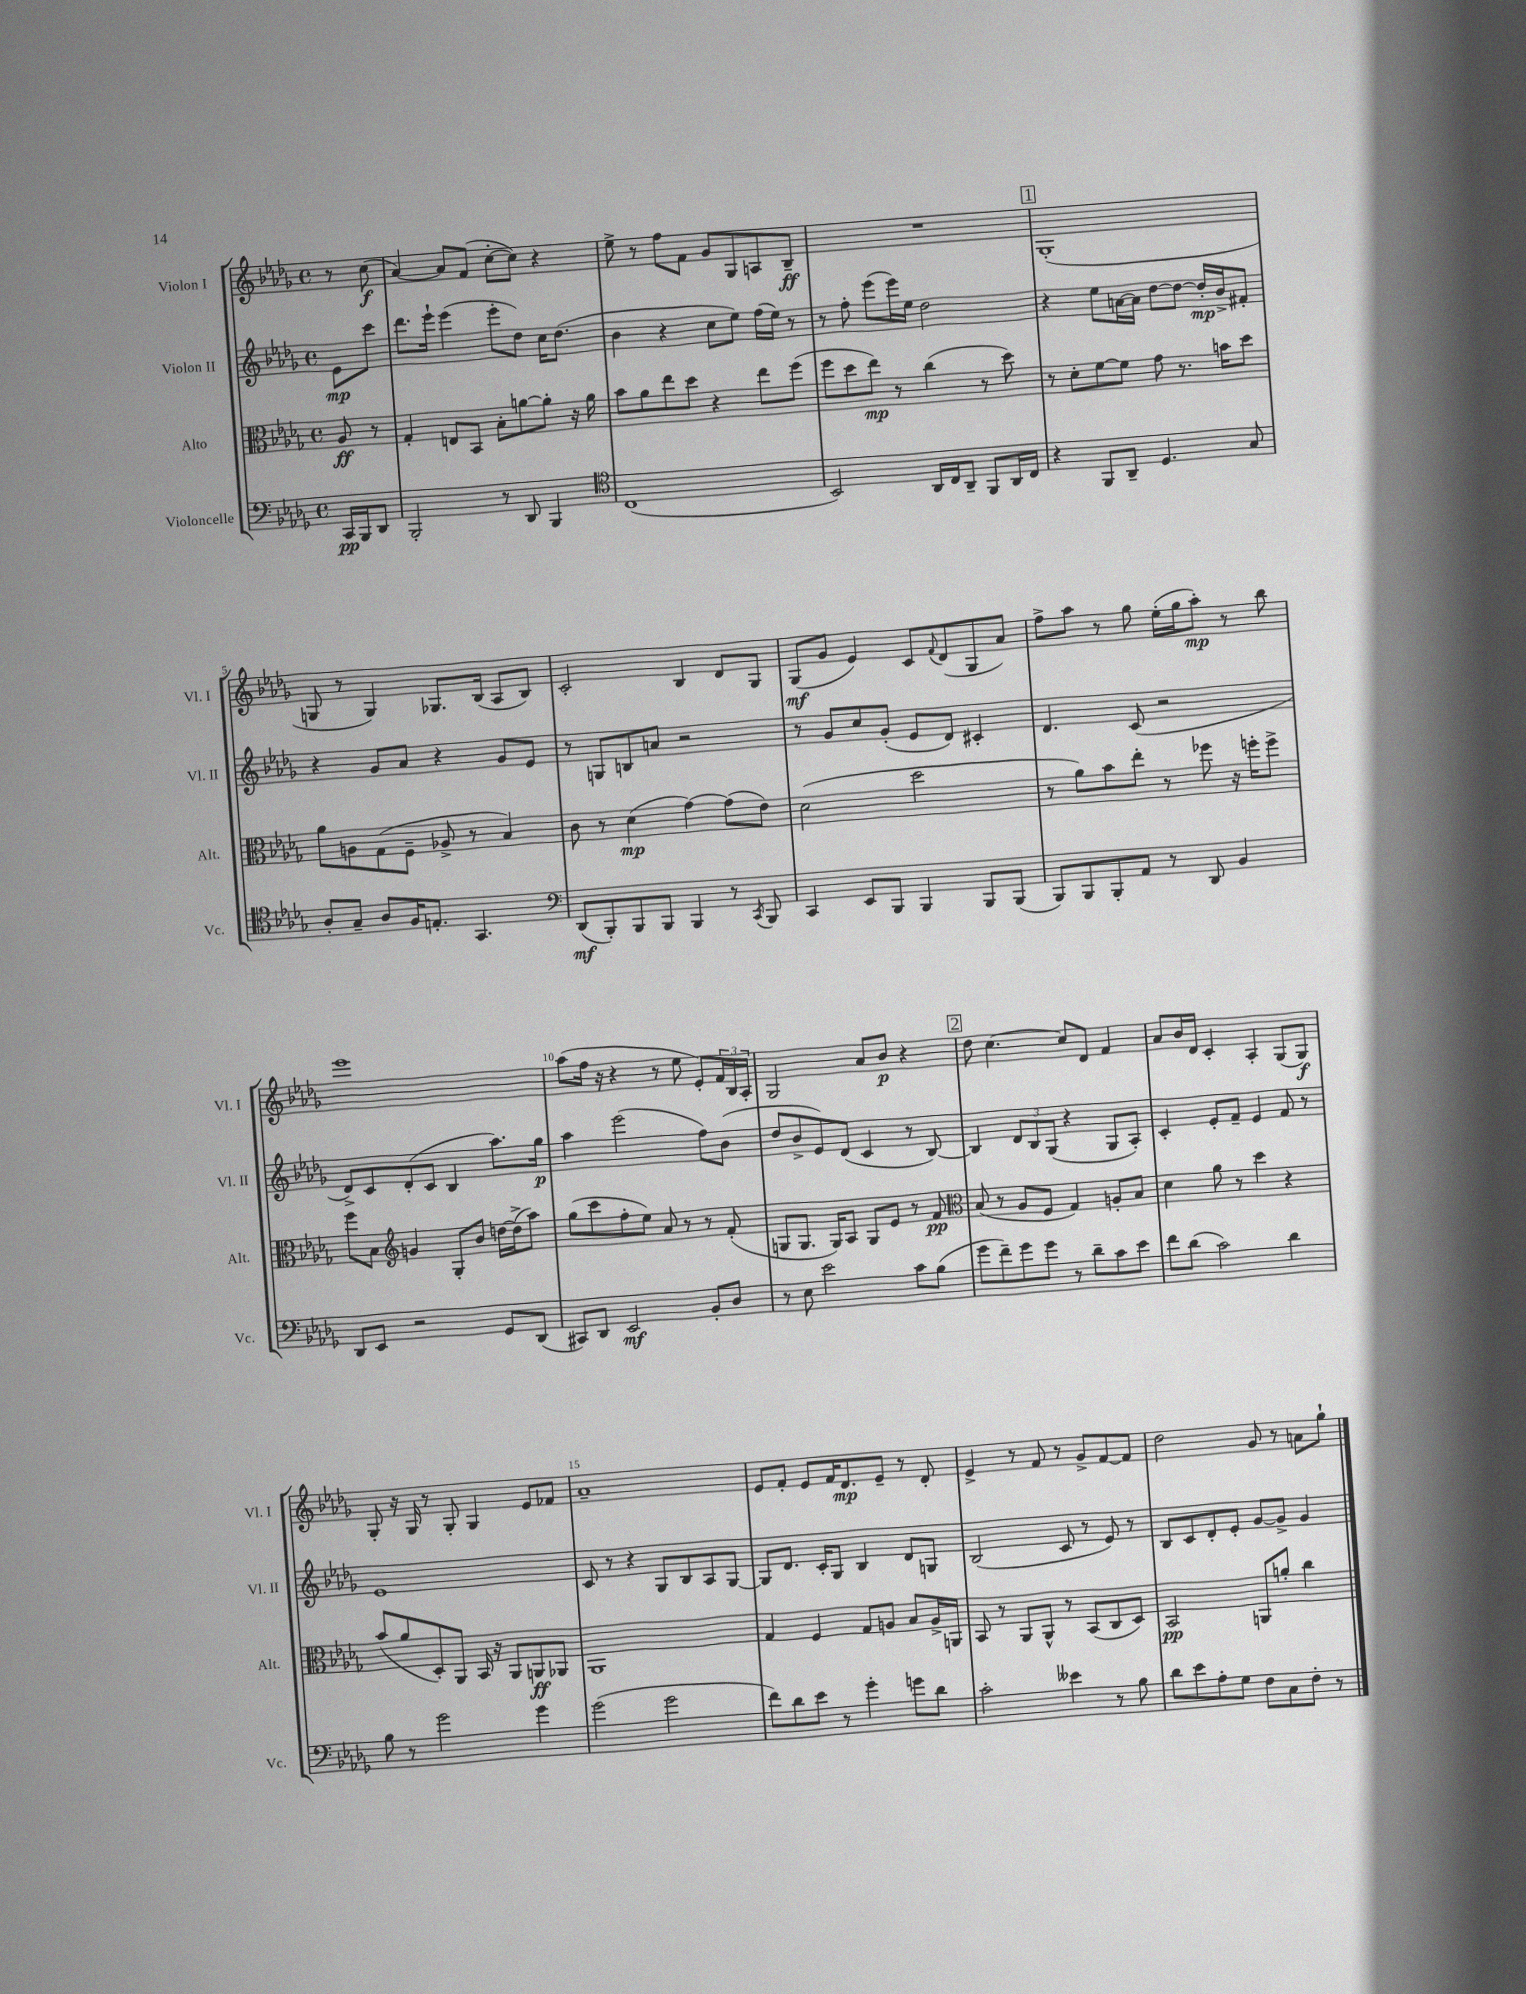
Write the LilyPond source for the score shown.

<<
\new StaffGroup <<
\new Staff = "s0" \with { instrumentName = "Violon I" shortInstrumentName = "Vl. I" } {
    \clef treble \key des \major \defaultTimeSignature \time 4/4 \partial 4
    r8 c''8\f( |
    aes'4~) aes'8 f'8( c''8~-. c''8) r4 |
    ees''8-> r8 f''8 f'8 ges'8 ges8 a8 bes8--\ff |
    R1 |
    \mark \markup { \box "1" } ges1-.( |
    g8 r8 g4) ges8. bes16( aes8 bes8) |
    c'2-. bes4 des'8 ges8 |
    ges8\mf( ges'8 ees'4) c'8 \appoggiatura { f'8 } des'8( ges8 aes'8) |
    f''8-> aes''8 r8 ges''8 ees''16-.( ges''16 aes''8-.\mp) r8 bes''8 |
    ees'''1 |
    aes''8( f''16 r16 r4 r8 ees''8 ees'8-.) \tuplet 3/2 { f'16 bes16 aes16-. } |
    ges2 aes'8 bes'8\p r4 |
    \mark \markup { \box "2" } des''8 c''4.~ c''8 des'8 f'4 |
    aes'8 bes'16 des'16 c'4-. aes4-. ges8( ges8\f) |
    ges8-. r16 ges16 r8 ges8-. ges4 ees'8 fes'8 |
    aes'1-- |
    ees'8 f'8-. ees'8 f'16 des'8.\mp ees'8-- r8 des'8-. |
    ees'4-> r8 f'8 r8 ges'8-> f'8~ f'8 |
    des''2 ges'8 r8 a'8 ges''8-! \bar "|." |
}
\new Staff = "s1" \with { instrumentName = "Violon II" shortInstrumentName = "Vl. II" } {
    \clef treble \key des \major \defaultTimeSignature \time 4/4 \partial 4
    ees'8\mp c'''8 |
    des'''8. ees'''16-! ees'''4( ees'''8-. des''8) c''16 des''8.( |
    bes'4 r4 c''8 ees''8) f''16( ees''16) r8 |
    r8 f''8-. ees'''8( ees'''16) ees''16 des''2 |
    \mark \markup { \box "1" } r4 ees''8 a'16~ a'16 des''8~ des''8~ des''16-.\mp bes'16-> fis'8-. |
    r4 ges'8 aes'8 r4 ges'8 ees'8 |
    r8 g8 b8 a'8 r2 |
    r8 ges'8 c''8 ges'8-.( ees'8 des'8) cis'4-. |
    des'4. c'8( r2 |
    des'8->) c'8 des'8-.( c'8 bes4 aes''8.) ges''16\p |
    aes''4 ees'''2( f''8) bes'8( |
    des''8 bes'8-> ees'8) des'8( c'4 r8 bes8~) |
    \mark \markup { \box "2" } bes4 \tuplet 3/2 { des'8 bes8 ges8( } r4 ges8 aes8-.) |
    c'4-. ees'8-. f'8-- ees'4 f'8 r8 |
    ees'1 |
    c'8 r8 r4 ges8 bes8 aes8 ges8~ |
    ges8 des'8. c'16-. ges8 bes4 des'8 g8 |
    bes2( c'8 r8 ees'8) r8 |
    bes8 c'8 des'8-. ees'8-. ges'8~ ges'8-> ges'4 \bar "|." |
}
\new Staff = "s2" \with { instrumentName = "Alto" shortInstrumentName = "Alt." } {
    \clef alto \key des \major \defaultTimeSignature \time 4/4 \partial 4
    aes8\ff r8 |
    ges4-. e8 bes,8 bes8-. a'8~ a'8-. r16 a'16 |
    bes'8 aes'8 ees''8 des''8 r4 ees''8 f''8( |
    f''8 des''8 ees''8\mp) r8 c''4( r8 des''8) |
    \mark \markup { \box "1" } r8 des'8-. f'8~ f'8 ges'8 r8. b'16 des''8 |
    aes'8 a8 ges8( f8-- aes8-> r8 bes4) |
    c'8 r8 des'4\mp( ges'4~) ges'8( ees'8) |
    des'2( des''2 |
    r8 aes'8) bes'8 ees''8-. r8 fes''8 r16 f''16-. f''8-> |
    f''8 bes8 \clef treble g'4 ges8-. bes'8 d''16~ d''16->( aes''8) |
    ges''8( c'''8 f''8-. ees''8) aes'8 r8 r8 f'8-.( |
    g8 g8. g16) aes8 g8 ees'8 r8 f'8\pp |
    \mark \markup { \box "2" } \clef alto bes8( r8 aes8 f8 ges4) a8-. bes8 |
    des'4 aes'8 r8 des''4 r4 |
    bes'8( aes'8 des8-.) aes,8 bes,16 r16 aes,8 a,8\ff aes,8 |
    aes,1 |
    ges4 f4 ges8 a8 bes8 a16-> a,16 |
    bes,8 r8 aes,8 aes,8-^ r8 bes,8( c8 des8) |
    bes,2\pp a,8 a'8-. c''4 \bar "|." |
}
\new Staff = "s3" \with { instrumentName = "Violoncelle" shortInstrumentName = "Vc." } {
    \clef bass \key des \major \defaultTimeSignature \time 4/4 \partial 4
    c,16\pp bes,,16 des,8 |
    bes,,2-. r8 des,8 bes,,4 |
    \clef tenor c1( |
    bes,2) aes,16 c16 aes,8-- f,8 aes,16 c16 |
    \mark \markup { \box "1" } r4 f,8 aes,8-- des4. ges8 |
    aes8-. ges8-- aes8 f16 e8.-. ges,4. |
    \clef bass des,8\mf( bes,,8-.) bes,,8 bes,,8 bes,,4 r8 \acciaccatura { c,8 } bes,,8 |
    c,4 ees,8 bes,,8 bes,,4 bes,,8 bes,,8( |
    bes,,8) bes,,8 bes,,8-. aes,8 r8 des,8 bes,4 |
    des,8 ees,8 r2 ges,8 des,8( |
    cis,8) des,8 ees,2\mf bes,8-. des8 |
    r8 ees8 ees'2 c'8 bes8( |
    \mark \markup { \box "2" } ges'8 f'8--) ges'8 ges'8 r8 des'8-- c'8 ees'8 |
    f'8 des'8( c'2) des'4 |
    bes8 r8 ges'2 ges'4 |
    ges'2( ges'2 |
    f'8) des'8 ees'8 r8 ges'4-. g'8 des'8 |
    c'2-. eeses'4 r8 bes8 |
    des'8 ees'8 aes8-. ges8 f8 c8 f8-. r8 \bar "|." |
}
>>
>>
\layout { \context { \Score \override BarNumber.break-visibility = ##(#f #t #t) barNumberVisibility = #(every-nth-bar-number-visible 5) } }
